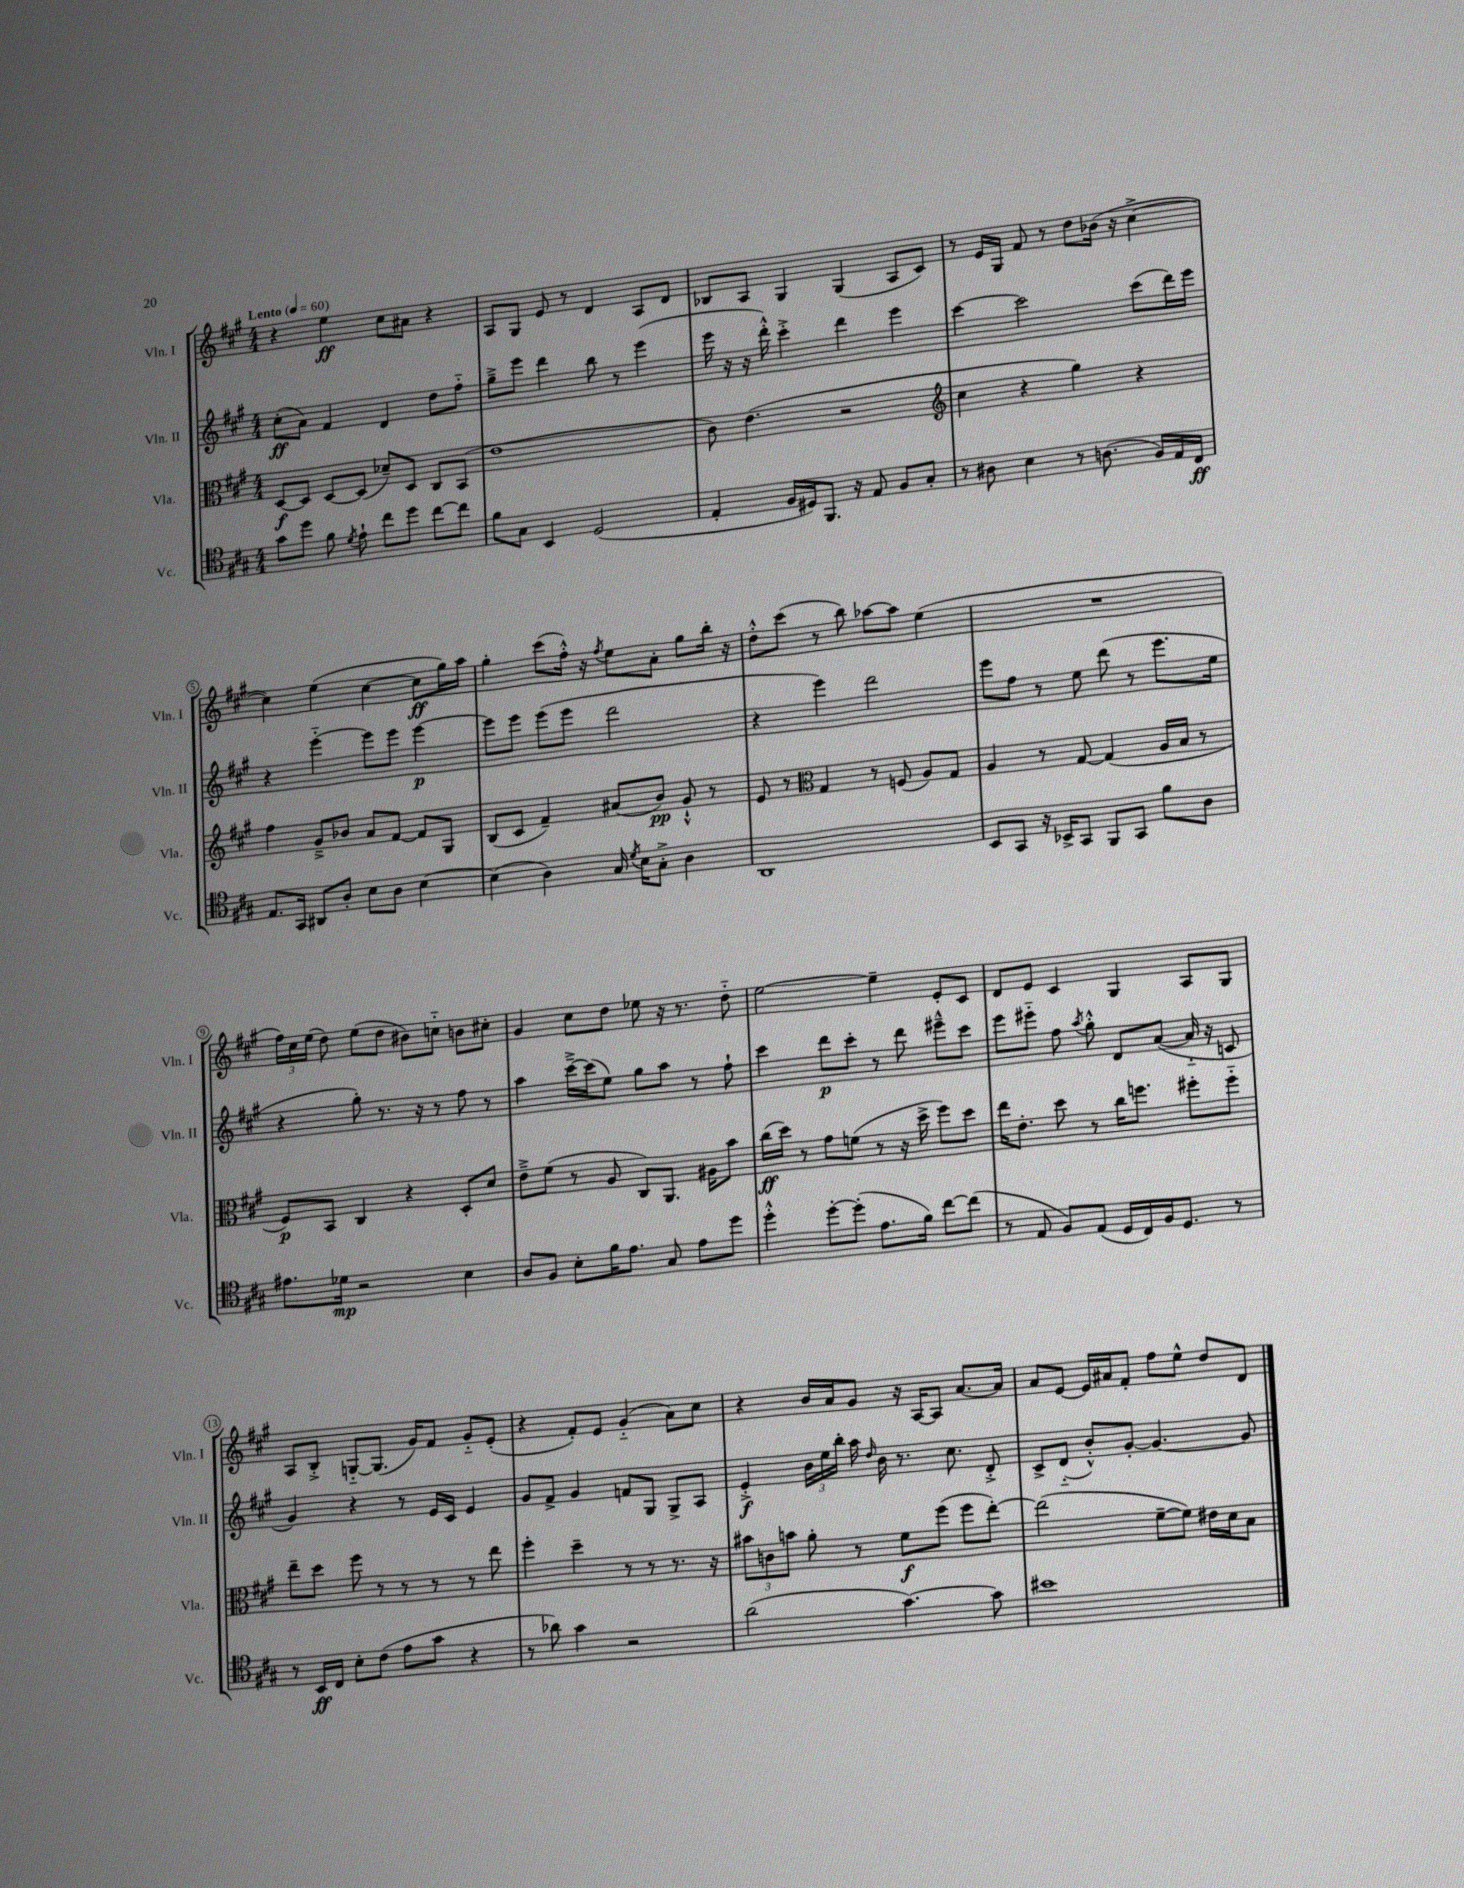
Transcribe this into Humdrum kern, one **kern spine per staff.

**kern	**dynam	**kern	**dynam	**kern	**dynam	**kern	**dynam
*part4	*part4	*part3	*part3	*part2	*part2	*part1	*part1
*staff4	*staff4	*staff3	*staff3	*staff2	*staff2	*staff1	*staff1
*I"Vc.	*	*I"Vla.	*	*I"Vln. II	*	*I"Vln. I	*
*I'Vc.	*	*I'Vla.	*	*I'Vln. II	*	*I'Vln. I	*
*clefC4	*	*clefC3	*	*clefG2	*	*clefG2	*
*k[f#c#g#]	*	*k[f#c#g#]	*	*k[f#c#g#]	*	*k[f#c#g#]	*
*M4/4	*	*M4/4	*	*M4/4	*	*M4/4	*
*MM60	*	*MM60	*	*MM60	*	*MM60	*
=1	=1	=1	=1	=1	=1	=1	=1
!	!	!	!	!	!	!LO:TX:a:B:t=Lento	!
8g#\L	.	[8D/L	f	(8cc#'\L	ff	4r	.
8dd\J	.	8D/J]	.	8a\J)	.	.	.
8f#\	.	[8D/L	.	4f#/	.	4ee\	ff
8qd/	.	.	.	.	.	.	.
8e`\	.	(8D/J]	.	.	.	.	.
8cc#\L	.	8d-X~/L)	.	4d/	.	8cc#\L	.
8dd\J	.	8D/J	.	.	.	8a#X\J	.
[8cc#\L	.	8C#/L	.	8dd\L	.	4r	.
8cc#\J]	.	(8BB/J	.	8ff#\J	.	.	.
=2	=2	=2	=2	=2	=2	=2	=2
8f#\L	.	1e	.	8gg#~^\L	.	8A/L	.
8G#\J	.	.	.	8eee\J	.	8G#/J	.
4BB/	.	.	.	4ddd\	.	8e/	.
.	.	.	.	.	.	8r	.
(2D/	.	.	.	8bb\	.	4d/	.
.	.	.	.	8r	.	.	.
.	.	.	.	(4eee\	.	8A/L	.
.	.	.	.	.	.	8d/J	.
=3	=3	=3	=3	=3	=3	=3	=3
4E'/	.	8c#\)	.	16eee\	.	8B-X/L	.
.	.	.	.	16r	.	.	.
.	.	(4.e\	.	16r	.	8A/J	.
.	.	.	.	16ddd'^^\)	.	.	.
16F#/LL	.	.	.	4ccc#'^\	.	4G#/	.
16D#X/J)	.	.	.	.	.	.	.
8.FF#/J	.	.	.	.	.	.	.
.	.	2r	.	4ddd\	.	(4G#/	.
16r	.	.	.	.	.	.	.
8E/	.	.	.	.	.	.	.
8F#/L	.	.	.	4eee\	.	8A/L	.
8G#'/J	.	.	.	.	.	8c#/J)	.
=4	=4	=4	=4	=4	=4	=4	=4
*	*	*clefG2	*	*	*	*	*
8r	.	4cc#\	.	[4ccc#\	.	8r	.
8A#X\	.	.	.	.	.	16e/LL	.
.	.	.	.	.	.	16G#/JJ	.
4B\	.	4r	.	2ccc#\]	.	8f#/	.
.	.	.	.	.	.	8r	.
8r	.	4gg#\)	.	.	.	8dd\L	.
(8.An\	.	.	.	.	.	(16b-X\Jk	.
.	.	.	.	.	.	16r	.
.	.	4r	.	(8ccc#\L	.	[4cc#^\	.
16F#/LL)	.	.	.	.	.	.	.
16E/	.	.	.	16ddd\L)	.	.	.
16C#/JJ	ff	.	.	16eee\JJ	.	.	.
!!LO:LB:g=z
=5	=5	=5	=5	=5	=5	=5	=5
8.E/L	.	4ff#\	.	4r	.	4cc#\])	.
16GG#/Jk	.	.	.	.	.	.	.
8AA#X/L	.	8g#~^/L	.	[4eee\	.	(4ee\	.
8A'/J	.	8b-X/J	.	.	.	.	.
8B\L	.	8a/L	.	8eee\L]	.	[4cc#\	.
8A\J	.	[8f#/J	.	8eee\J	.	.	.
[4B\	.	8f#/L]	.	[4eee\	p	8cc#\L]	ff
.	.	8G#/J	.	.	.	16gg#\L)	.
.	.	.	.	.	.	16aa\JJ	.
=6	=6	=6	=6	=6	=6	=6	=6
(4B\]	.	(8B/L	.	8eee\L]	.	4gg#'\	.
.	.	8c#/J	.	8eee\J	.	.	.
4A\)	.	4f#~/)	.	(8eee\L	.	(8ccc#\L	.
.	.	.	.	8eee\J	.	16ff#'^^\Jk)	.
.	.	.	.	.	.	16r	.
.	.	.	.	.	.	8qff#/	.
16G#/	.	(8a#X/L	.	2ddd\	.	8ee\L	.
8qd/	.	.	.	.	.	.	.
16B\KL	.	.	.	.	.	.	.
8G#'^\J	.	8b/J)	pp	.	.	8a'\J	.
4A\	.	8g#`^^/	.	.	.	8gg#\L	.
.	.	8r	.	.	.	16bb'\Jk	.
.	.	.	.	.	.	16r	.
=7	=7	=7	=7	=7	=7	=7	=7
1AA	.	8e/	.	4r	.	8dd'^^\L	.
.	.	8r	.	.	.	(8ccc#\J	.
*	*	*clefC3	*	*	*	*	*
.	.	4G#/	.	4eee\)	.	8r	.
.	.	.	.	.	.	8bb\)	.
.	.	8r	.	2ddd\	.	[8aa-X\L	.
.	.	(8Fn/	.	.	.	8aa-\J]	.
.	.	8A/L)	.	.	.	(4ee\	.
.	.	8G#/J	.	.	.	.	.
=8	=8	=8	=8	=8	=8	=8	=8
8BB/L	.	4A/	.	8eee\L	.	1r	.
8GG#/J	.	.	.	8ff#\J	.	.	.
16r	.	8r	.	8r	.	.	.
16BB-X^/KL	.	.	.	.	.	.	.
8GG#/J	.	[8G#/	.	8ee\	.	.	.
8FF#/L	.	(4G#/]	.	(8ddd\	.	.	.
8GG#/J	.	.	.	8r	.	.	.
8f#\L	.	16A/LL	.	8.eee\L	.	.	.
.	.	16B/JJ	.	.	.	.	.
8A\J	.	8r	.	.	.	.	.
.	.	.	.	16ee\Jk	.	.	.
!!LO:LB:g=z
=9	=9	=9	=9	=9	=9	=9	=9
8.e#X\L	.	8F#/L)	p	4r	.	24ff#\LL)	.
.	.	.	.	.	.	24cc#\	.
.	.	.	.	.	.	(24ee\JJ	.
.	.	8BB/J	.	.	.	8dd\)	.
16d-X\Jk	mp	.	.	.	.	.	.
2r	.	4C#/	.	8gg#'\)	.	(8ee\L	.
.	.	.	.	8.r	.	8dd\J	.
.	.	4r	.	.	.	8b#X\L)	.
.	.	.	.	16r	.	.	.
.	.	.	.	8r	.	8ccn\J	.
4B\	.	8D'/L	.	8ff#\	.	8bn\L	.
.	.	8d/J	.	8r	.	8cc#X'\J	.
=10	=10	=10	=10	=10	=10	=10	=10
8A/L	.	8e~^\L	.	4aa\	.	4g#/	.
8F#/J	.	(8f#\J	.	.	.	.	.
8B'\L	.	8r	.	[16ccc#~^\LL	.	8cc#\L	.
.	.	.	.	(16ccc#\J]	.	.	.
16f#\K	.	8A/	.	8ee\J)	.	8dd\J	.
8.e\J	.	.	.	.	.	.	.
.	.	8C#/L)	.	8gg#\L	.	8ee-X\	.
8G#/	.	8.AA/J	.	8aa\J	.	16r	.
.	.	.	.	.	.	8.r	.
8e\L	.	.	.	8r	.	.	.
.	.	16A#X\KL	.	.	.	.	.
8dd\J	.	8b\J	.	8ff#`\	.	8dd\	.
=11	=11	=11	=11	=11	=11	=11	=11
4dd'^^\	.	(16cc#\LL	ff	4ccc#\	.	[2ee\	.
.	.	16dd\JJ)	.	.	.	.	.
.	.	8r	.	.	.	.	.
[8dd'\L	.	8g#\L	.	8ddd\L	p	.	.
(8dd'\J]	.	(8fn\J	.	8ccc#'\J	.	.	.
8.e\L	.	8r	.	8r	.	4ee~\]	.
.	.	16r	.	8ddd\	.	.	.
16f#\Jk)	.	16dd^\	.	.	.	.	.
[8cc#\L	.	8ff#\L)	.	8eee#X~^^\L	.	8e'/L	.
(8cc#\J]	.	8dd\J	.	8ccc#\J	.	8c#/J	.
=12	=12	=12	=12	=12	=12	=12	=12
8r	.	16ee\KL	.	8eee\L	.	8d/L	.
.	.	8.e'\J	.	.	.	.	.
8E/	.	.	.	8eee#X\J	.	8e/J	.
8F#/L)	.	8dd\	.	8ff#\	.	4c#/	.
.	.	.	.	8qaa/	.	.	.
(8E/J	.	8r	.	8gg#'^^\	.	.	.
16D/LL	.	16cc#\KL	.	8d/L	.	4G#/	.
16C#/)	.	8.ffn\J	.	.	.	.	.
16F#/J	.	.	.	([8a/J	.	.	.
8.D/J	.	.	.	.	.	.	.
.	.	8ff#X'\L	.	16a/]	.	8A/L	.
.	.	.	.	16r	.	.	.
8r	.	8ff#\J	.	8cn/	.	8G#/J	.
!!LO:LB:g=z
=13	=13	=13	=13	=13	=13	=13	=13
8r	.	8ee~\L	.	4g#/)	.	8A/L	.
16BB/LL	ff	8dd\J	.	.	.	8B'^/J	.
16C#/JJ	.	.	.	.	.	.	.
8B'\L	.	8ff#\	.	4r	.	[8Gn/L	.
(8c#\J	.	8r	.	.	.	(8.G/J]	.
8e\L	.	8r	.	8r	.	.	.
.	.	.	.	.	.	16g#/KL)	.
8g#\J	.	8r	.	16e/LL	.	8f#/J	.
.	.	.	.	16c#/JJ	.	.	.
4r	.	8r	.	4e/	.	8g#/L	.
.	.	8ee\	.	.	.	(8e'/J	.
=14	=14	=14	=14	=14	=14	=14	=14
8r	.	4ff#'\	.	8g#/L	.	4r	.
8a-X\)	.	.	.	8f#^/J	.	.	.
4g#\	.	4dd~\	.	4g#/	.	8f#'/L)	.
.	.	.	.	.	.	8e/J	.
2r	.	8r	.	8fn/L	.	(4g#/	.
.	.	8r	.	8G#/J	.	.	.
.	.	8.r	.	8G#^/L	.	8a\L)	.
.	.	.	.	8A/J	.	8cc#\J	.
.	.	16r	.	.	.	.	.
=15	=15	=15	=15	=15	=15	=15	=15
(2a\	.	12b#X\L	.	4e'^/	f	4r	.
.	.	12cn\	.	.	.	.	.
.	.	12bn\J	.	.	.	.	.
.	.	8a'\	.	24b\LL	.	16b/LL	.
.	.	.	.	24ee\	.	.	.
.	.	.	.	.	.	16a/J	.
.	.	.	.	24bb'\JJ	.	.	.
.	.	8r	.	16aa\	.	8g#/J	.
.	.	.	.	16qqdd/	.	.	.
.	.	.	.	16b\	.	.	.
[4.g#\)	.	8f#\L	f	8.r	.	16r	.
.	.	.	.	.	.	[16A/KL	.
.	.	(8ff#\J	.	.	.	8A/J]	.
.	.	.	.	8.cc#\	.	.	.
.	.	8ff#\L	.	.	.	[8.a/L	.
8g#\]	.	[8ee'\J)	.	8d'^/	.	.	.
.	.	.	.	.	.	16a/Jk]	.
=16	=16	=16	=16	=16	=16	=16	=16
1b#X	.	(2ee\]	.	8c#^/L	.	8a/L	.
.	.	.	.	(8d/J	.	[8e/J	.
.	.	.	.	8b'^^/L)	.	16e/LL]	.
.	.	.	.	.	.	16a#X/J	.
.	.	.	.	[8g#'/J	.	8f#'/J	.
.	.	[8f#~\L	.	4.g#/_	.	8ff#\L	.
.	.	8f#\J])	.	.	.	8ee^^\J	.
.	.	16e#X\LL	.	.	.	8dd/L	.
.	.	16d\J	.	.	.	.	.
.	.	8B\J	.	8g#/]	.	8d/J	.
==	==	==	==	==	==	==	==
*-	*-	*-	*-	*-	*-	*-	*-
